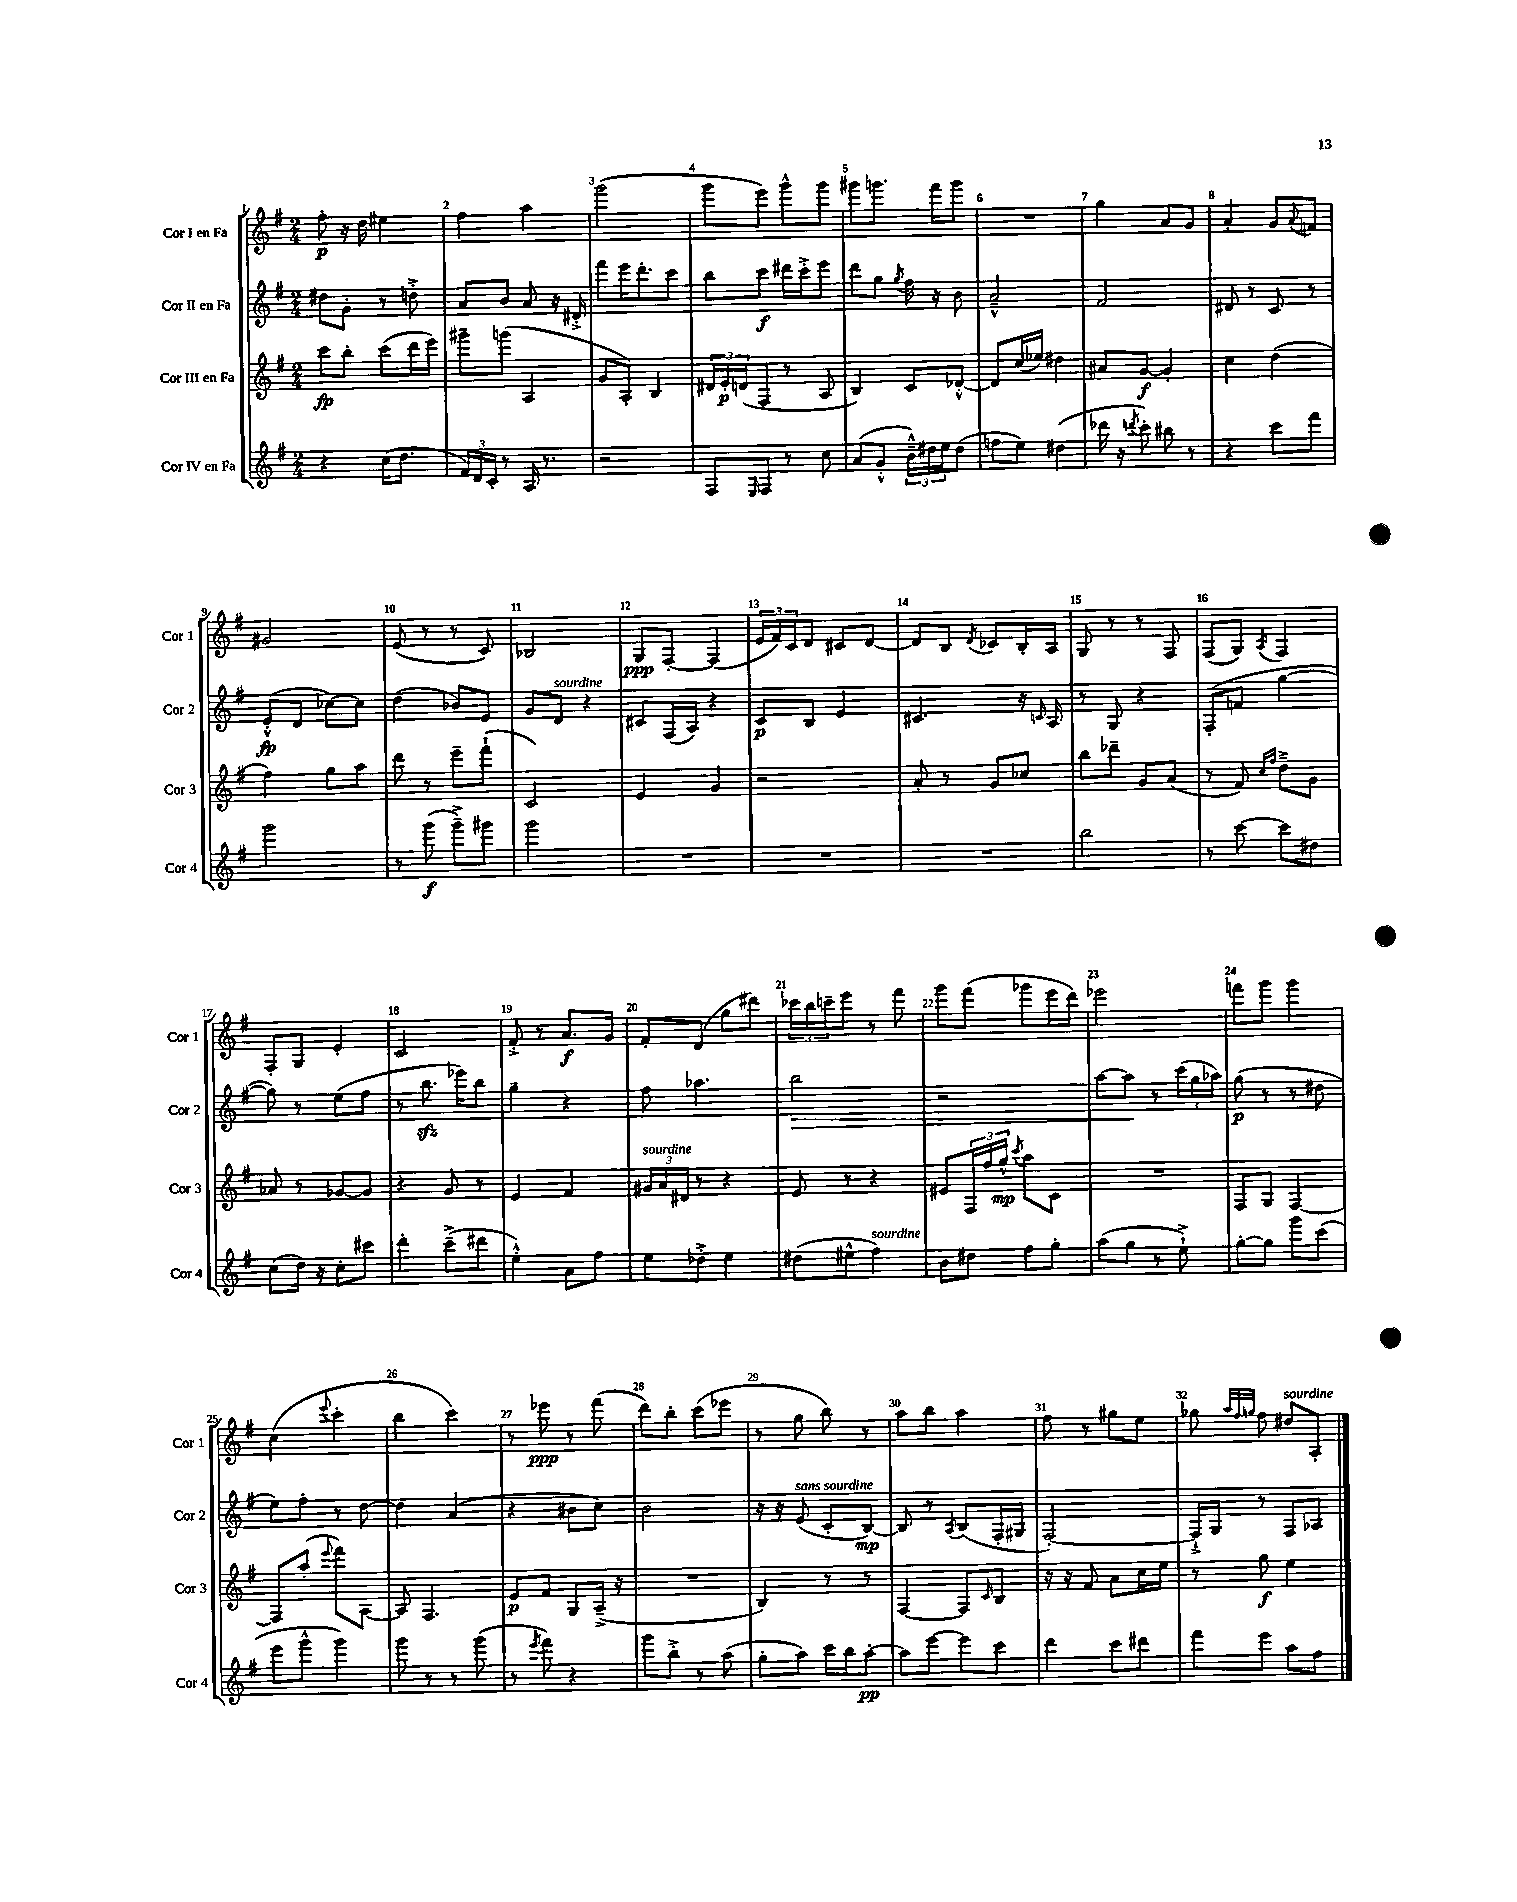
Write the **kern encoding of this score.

**kern	**kern	**kern	**kern
*staff4	*staff3	*staff2	*staff1
*clefG2	*clefG2	*clefG2	*clefG2
*k[f#]	*k[f#]	*k[f#]	*k[f#]
*M2/4	*M2/4	*M2/4	*M2/4
4r	8ccc	8dd#	8ff#'
.	8bb'	8g'	16r
.	.	.	16dd
(16cc	(8ccc	8r	4ee#
8.dd	.	.	.
.	16ddd	8dd'^	.
.	16eee)	.	.
=	=	=	=
24f#)	8ggg#~	8a	4ff#
24d	.	.	.
24c'	.	.	.
8r	(8ggg	8b	.
16A	4A	8a	4aa
8.r	.	.	.
.	.	16r	.
.	.	16d#'^	.
=	=	=	=
2r	8g	8fff#	(2ggg
.	8A')	16eee	.
.	.	8.ddd'	.
.	4B	.	.
.	.	8ccc	.
=	=	=	=
8F#	24d#	8bb	8ggg
.	24e'	.	.
.	(24d	.	.
16qqE	.	.	.
8F#	8F#	8ccc	8eee)
8r	8r	16ddd#	8ggg^^
.	.	16ccc'^	.
8cc	8A	8eee	8ggg
=	=	=	=
(8a	4B)	8ddd	8ggg#
8g'^^	.	8gg	8.ggg
.	.	8qgg	.
24b~^^)	8c	16ff#	.
24dd#	.	.	.
.	.	16r	16fff#
24ee	.	.	.
(8dd#	[8d-'^^	8b	8ggg
=	=	=	=
8ff	8d-]	2a~^^	2r
8ee)	(16cc	.	.
.	16ee-)	.	.
(4dd#	4dd#	.	.
=	=	=	=
16ddd-	8a#	2f#	4gg
16r	.	.	.
8qddd	.	.	.
8ccc')	[8g	.	.
8bb#	4g']	.	8a
8r	.	.	8g
=	=	=	=
4r	4cc	8d#	4a'
.	.	8r	.
8ccc	(4dd	8c	8g
.	.	.	8qqa
8fff#	.	8r	8f
=	=	=	=
2ggg	4ff#)	(8e'^^	2g#
.	.	8d	.
.	8gg	[8cc-)	.
.	8aa	8cc-]	.
=	=	=	=
8r	8ddd	(4dd	(8e
(8ggg	8r	.	8r
8ggg~^)	8eee~	8b-)	8r
8ggg#	(8fff#`	8e	8c)
=	=	=	=
2ggg	2c)	8g	2B-
.	.	8d	.
.	.	4r	.
=	=	=	=
2r	4e	8c#	8G
.	.	(16F#	[8F#'
.	.	16A)	.
.	4g	4r	(4F#]
=	=	=	=
2r	2r	8c	24e
.	.	.	24f#)
.	.	.	24c
.	.	8B	8d
.	.	4e	8c#
.	.	.	[8d
=	=	=	=
2r	8a'	4.c#	8d]
.	8r	.	8B
.	.	.	8qd
.	8g	.	8c-
.	8cc-	16r	16B'
.	.	16qqc	.
.	.	16A	16A
=	=	=	=
2bb	8bb	8r	8G
.	8ddd-~	8G	8r
.	8g	4r	8r
.	(8a	.	8F#
=	=	=	=
8r	8r	(8F#'	(8F#
[8ccc	8f#)	8f	8G)
.	16qqcc	.	.
.	16qqff#	.	8qA
8ccc]	8dd~^	[4gg	4F#
8dd#	8g	.	.
=	=	=	=
(8cc	8a-	8gg])	8F#'
16dd)	8r	8r	8G
16r	.	.	.
8cc'	[8g-	(8ee	4e'
8ccc#	8g-]	8ff#	.
=	=	=	=
4ddd'	4r	8r	2c
.	.	8.bb	.
(8ccc~^	8g	.	.
.	.	16eee-)	.
8ddd#	8r	8bb	.
=	=	=	=
4ee'^^)	4e	4gg~	8f#'^
.	.	.	8r
8a	4f#	4r	8.a
8ff#	.	.	.
.	.	.	16g
=	=	=	=
8ee	24g#	8ff#	8f#'
.	24a	.	.
.	24d#	.	.
8dd-'^	8r	4.aa-	(8d
4ee	4r	.	8gg
.	.	.	8ddd#)
=	=	=	=
(8dd#	8e	2bb	24ccc-
.	.	.	24bb
.	.	.	24ccc~
8ee#^^	8r	.	8eee
4ff#)	4r	.	8r
.	.	.	8fff#
=	=	=	=
8b	8e#	2r	8ggg
8dd#	24F#	.	(8fff#
.	24ff#	.	.
.	24gg^^	.	.
.	8qccc	.	.
8ff#	8aa	.	8ggg-
8gg'	8c	.	16eee
.	.	.	16ddd)
=	=	=	=
(8aa	2r	[8aa	2eee-
8gg	.	8aa]	.
8r	.	8r	.
8ee`^)	.	(24ccc	.
.	.	24gg	.
.	.	24aa-)	.
=	=	=	=
[8gg'	8F#	(8gg	8fff
8gg]	8G	8r	8ggg
8ggg	[4F#	8r	4ggg
(8ccc	.	8dd#	.
=	=	=	=
8eee	8F#]	8ee)	(4cc
8ggg^^	(8aa'	8ff#'	.
.	8qqeee	.	8qqeee
4ggg)	8fff#)	8r	4ccc'
.	[8A	[8dd	.
=	=	=	=
8ggg	8A]	4dd]	4bb
8r	4.F#	.	.
8r	.	(4a	4ccc)
(8ggg	.	.	.
=	=	=	=
8r	8e	4r	8r
8qeee	.	.	.
8fff#)	8f#	.	8eee-
4r	8G	8b#	8r
.	(16A~^	8cc)	(8fff#
.	16r	.	.
=	=	=	=
8ggg	2r	2b	8ddd)
8bb'^	.	.	8bb'
8r	.	.	(8ccc
(8aa	.	.	8eee-
=	=	=	=
8gg'	4B)	16r	8r
.	.	16r	.
8aa)	.	(8e	8gg
16ccc	8r	8c'	8bb)
16bb	.	.	.
[8aa'	8r	[8B)	8r
=	=	=	=
8aa]	[4F#	8B]	8aa
[8eee	.	8r	8bb
.	.	8qA	.
8eee]	8F#]	(8B	4aa
.	16qqc	.	.
8ccc	8B	16F#'	.
.	.	16G#	.
=	=	=	=
4ddd	16r	[2F#')	8ff#
.	16r	.	.
.	8f#	.	8r
8ccc	8a	.	8gg#
8ddd#	16cc	.	8ee
.	16ee	.	.
=	=	=	=
8fff#	8r	16F#`^]	8gg-
.	.	16G	.
.	.	.	32qqaa
.	.	.	32qqff#
.	.	.	32qqgg
8eee	8gg	8r	8ff#
8aa	4ee	8F#	8dd#
8ff#	.	8A-	8A'
==	==	==	==
*-	*-	*-	*-
